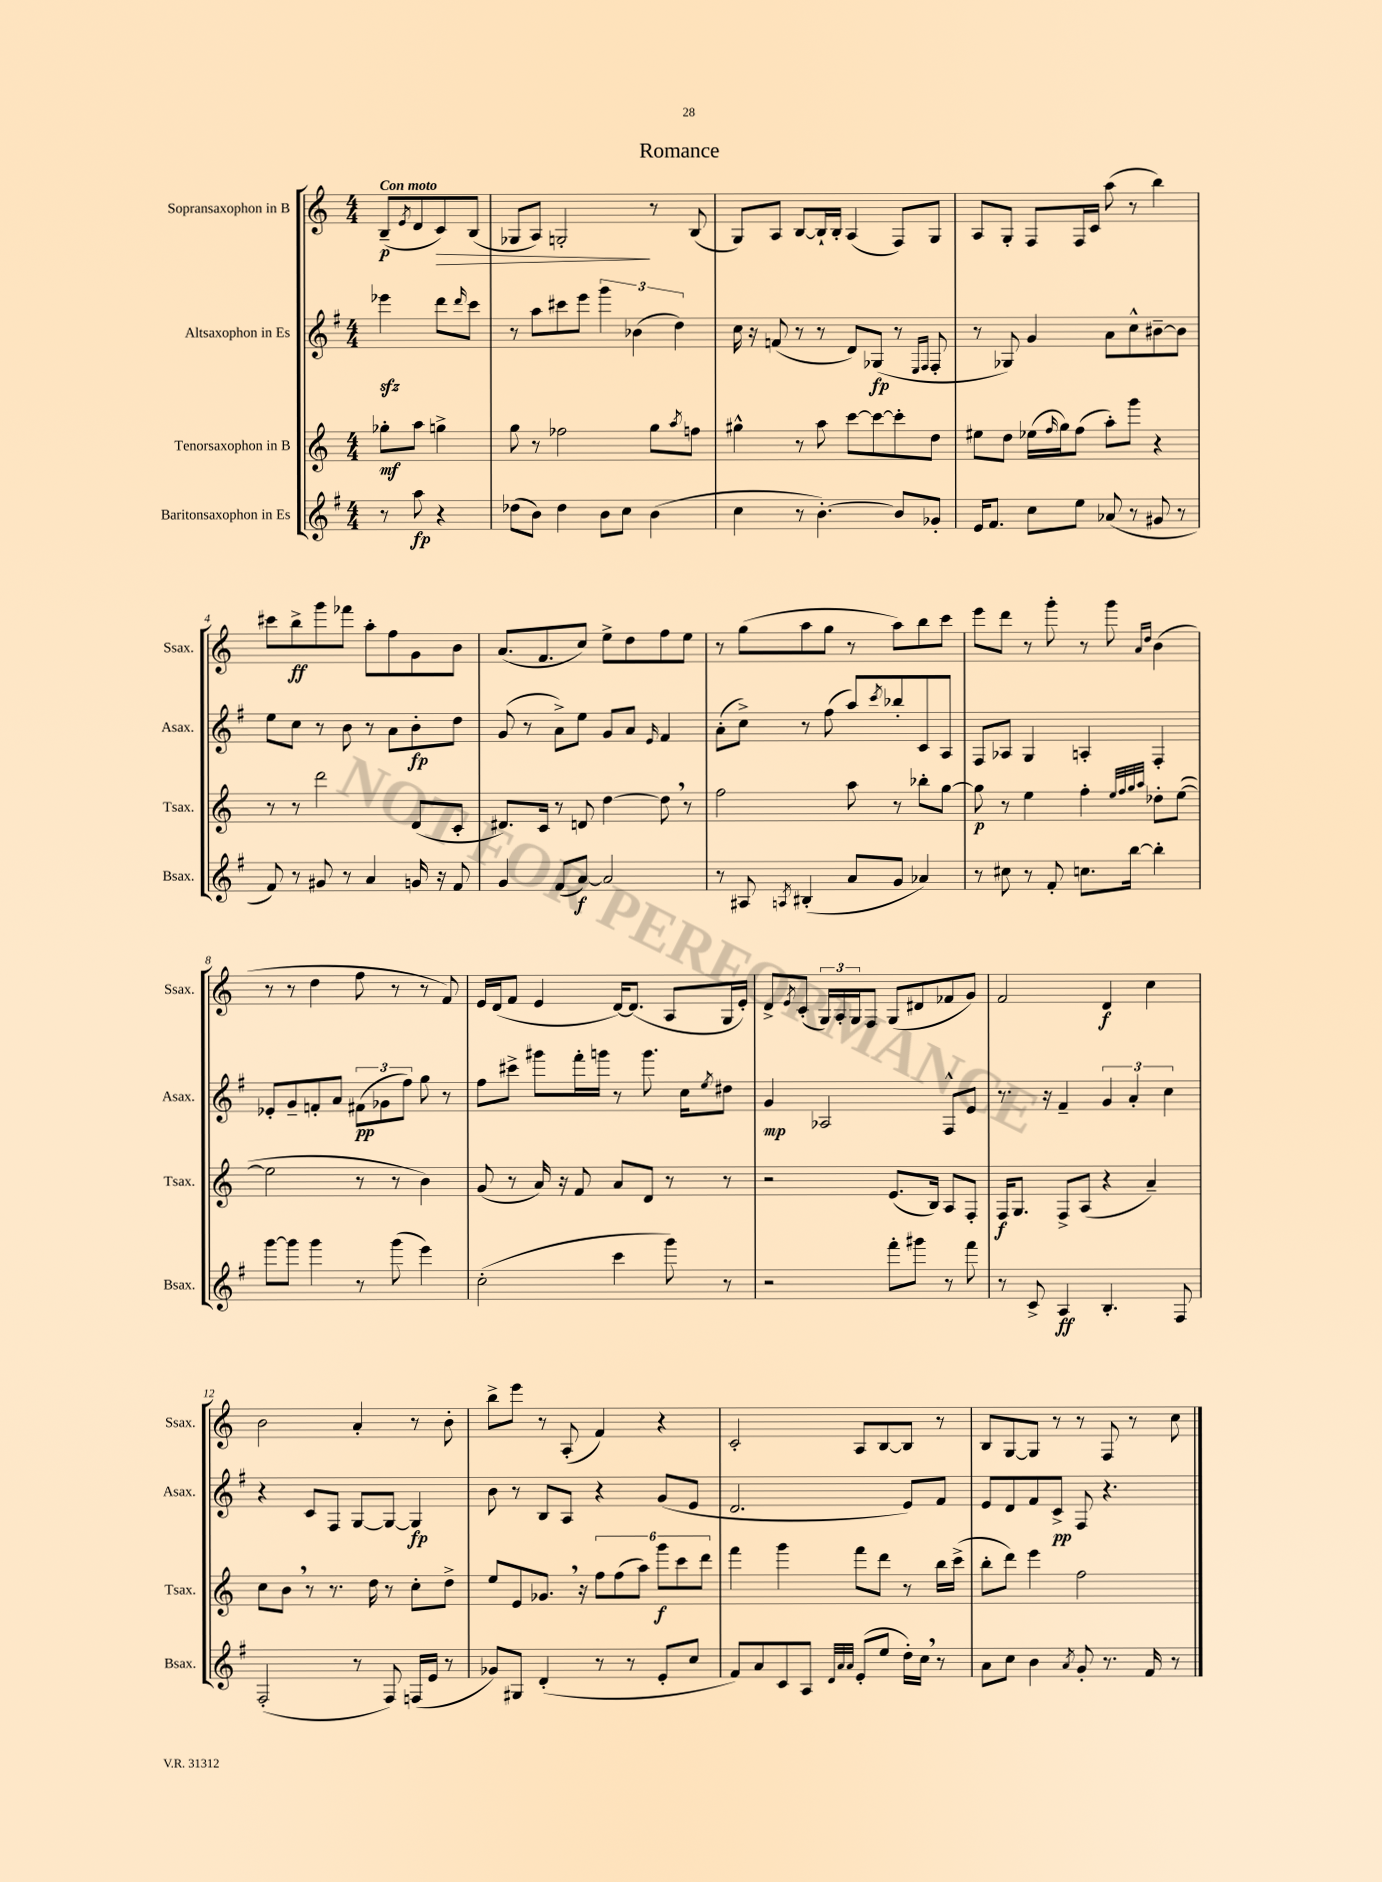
\header { title = "Romance" }
<<
\new StaffGroup <<
\new Staff = "s0" \with { instrumentName = "Sopransaxophon in B" shortInstrumentName = "Ssax." } {
    \clef treble \key c \major \numericTimeSignature \time 4/4 \partial 2 \tempo "Con moto"
    b8--\p( \acciaccatura { e'8 } d'8 c'8\>) b8( |
    ges8 a8) g2-.\! r8 b8( |
    g8) a8 b8~ b16-! b16-. a4( f8) g8 |
    a8 g8-. f8 f16 c'16 a''8( r8 b''4) |
    cis'''8 b''8->\ff g'''8 fes'''8 a''8-. f''8 g'8 b'8 |
    a'8.( f'8. c''8) e''8-> d''8 f''8 e''8 |
    r8 g''8( a''8 g''8 r8 a''8) b''8 c'''8 |
    e'''8 d'''8 r8 g'''8-. r8 g'''8 \grace { a'16 d''16 } b'4( |
    r8 r8 d''4 f''8 r8 r8 f'8) |
    e'16 d'16( f'8 e'4 d'16~) d'8.( a8 g16 e'16-.) |
    d'8-> \acciaccatura { e'8 } c'8-.( \tuplet 3/2 { g16) a16-. g16 } f8 g8( dis'8 fes'8 g'8) |
    f'2 d'4\f c''4 |
    b'2 a'4-. r8 b'8-. |
    b''8-> e'''8 r8 a8-.( f'4) r4 |
    c'2-. a8 b8~ b8 r8 |
    b8 g8~ g8 r8 r8 f8 r8 c''8 \bar "|." |
}
\new Staff = "s1" \with { instrumentName = "Altsaxophon in Es" shortInstrumentName = "Asax." } {
    \clef treble \key g \major \numericTimeSignature \time 4/4 \partial 2
    ees'''4\sfz d'''8 \grace { d'''16 } c'''8 |
    r8 a''8 cis'''8 e'''8 \tuplet 3/2 { g'''4 bes'4( d''4) } |
    c''16 r16 f'8( r8 r8 d'8) ges8\fp( r8 \grace { e16 fis16 } fis8-. |
    r8 ges8) g'4 a'8 c''8-^ bis'8~-- bis'8 |
    e''8 c''8 r8 b'8 r8 a'8 b'8-.\fp d''8 |
    g'8( r8 a'8->) e''8 g'8 a'8 \grace { e'16 } fis'4 |
    a'8-.( c''8->) r8 fis''8( a''8) \acciaccatura { c'''8 } bes''8-. c'8 a8 |
    fis8 aes8 g4 a4-. fis4-. |
    ees'8-. g'8-- f'8-. a'8 \tuplet 3/2 { fis'8\pp( ges'8 fis''8) } g''8 r8 |
    fis''8 cis'''8-> gis'''8 fis'''16-. g'''16 r8 g'''8. c''16 \acciaccatura { e''8 } dis''8 |
    g'4\mp aes2 fis8-^ e'8 |
    r8. r16 fis'4-- \tuplet 3/2 { g'4 a'4-. c''4 } |
    r4 c'8 fis8 g8~ g8~ g4\fp |
    b'8 r8 b8 a8 r4 g'8( e'8 |
    d'2. e'8) fis'8 |
    e'8 d'8 fis'8 c'8->\pp fis8 r4. \bar "|." |
}
\new Staff = "s2" \with { instrumentName = "Tenorsaxophon in B" shortInstrumentName = "Tsax." } {
    \clef treble \key c \major \numericTimeSignature \time 4/4 \partial 2
    ges''8-.\mf a''8 g''4-> |
    g''8 r8 fes''2 g''8 \acciaccatura { a''8 } f''8 |
    gis''4-^ r8 a''8 c'''8~ c'''8~ c'''8-. d''8 |
    eis''8 d''8 ees''16( \grace { f''16 } g''16) f''8( a''8-.) g'''8 r4 |
    r8 r8 d'''2 d'8( c'8-. |
    dis'8.) c'16 r8 d'8 d''4~ d''8 \breathe r8 |
    f''2 a''8 r8 bes''8-. g''8~ |
    g''8\p r8 e''4 f''4-. \grace { e''32 f''32 g''32 a''32 } des''8-. e''8~( |
    e''2 r8 r8 b'4) |
    g'8( r8 a'16) r16 f'8 a'8 d'8 r8 r8 |
    r2 e'8.( b16) a8 f8-. |
    f16\f g8. f8-> a8( r4 a'4--) |
    c''8 b'8 \breathe r8 r8. d''16 r8 c''8-. d''8-> |
    e''8 e'8 ges'8. \breathe r16 \tuplet 6/4 { f''8 f''8( a''8) g'''8\f c'''8 d'''8 } |
    f'''4 g'''4 f'''8 d'''8 r8 b''16 c'''16->( |
    b''8-. d'''8) e'''4 f''2 \bar "|." |
}
\new Staff = "s3" \with { instrumentName = "Baritonsaxophon in Es" shortInstrumentName = "Bsax." } {
    \clef treble \key g \major \numericTimeSignature \time 4/4 \partial 2
    r8 a''8\fp r4 |
    des''8( b'8) des''4 b'8 c''8 b'4( |
    c''4 r8 b'4.~-.) b'8 ges'8-. |
    e'16 fis'8. c''8 e''8 aes'8( r8 gis'8 r8 |
    fis'8) r8 gis'8 r8 a'4 g'16 r16 fis'8 |
    g'4 fis'8( a'8~\f) a'2 |
    r8 ais8 \acciaccatura { a8 } bis4-.( a'8 g'8 aes'4) |
    r8 cis''8 r8 fis'8-. c''8. b''16~ b''4-. |
    g'''8~ g'''8 g'''4 r8 g'''8( e'''4) |
    c''2-.( c'''4 g'''8) r8 |
    r2 fis'''8-. gis'''8 r8 fis'''8 |
    r8 c'8-> a4\ff b4.-. fis8 |
    fis2-.( r8 fis8) f16( e'16 r8 |
    ges'8) gis8 d'4-.( r8 r8 e'8-. c''8 |
    fis'8) a'8 c'8 a8 \grace { d'32 a'32 a'32 } e'8-.( e''8 d''16-.) c''16 \breathe r8 |
    a'8 c''8 b'4 \acciaccatura { a'8 } g'8-. r8. fis'16 r8 \bar "|." |
}
>>
>>
